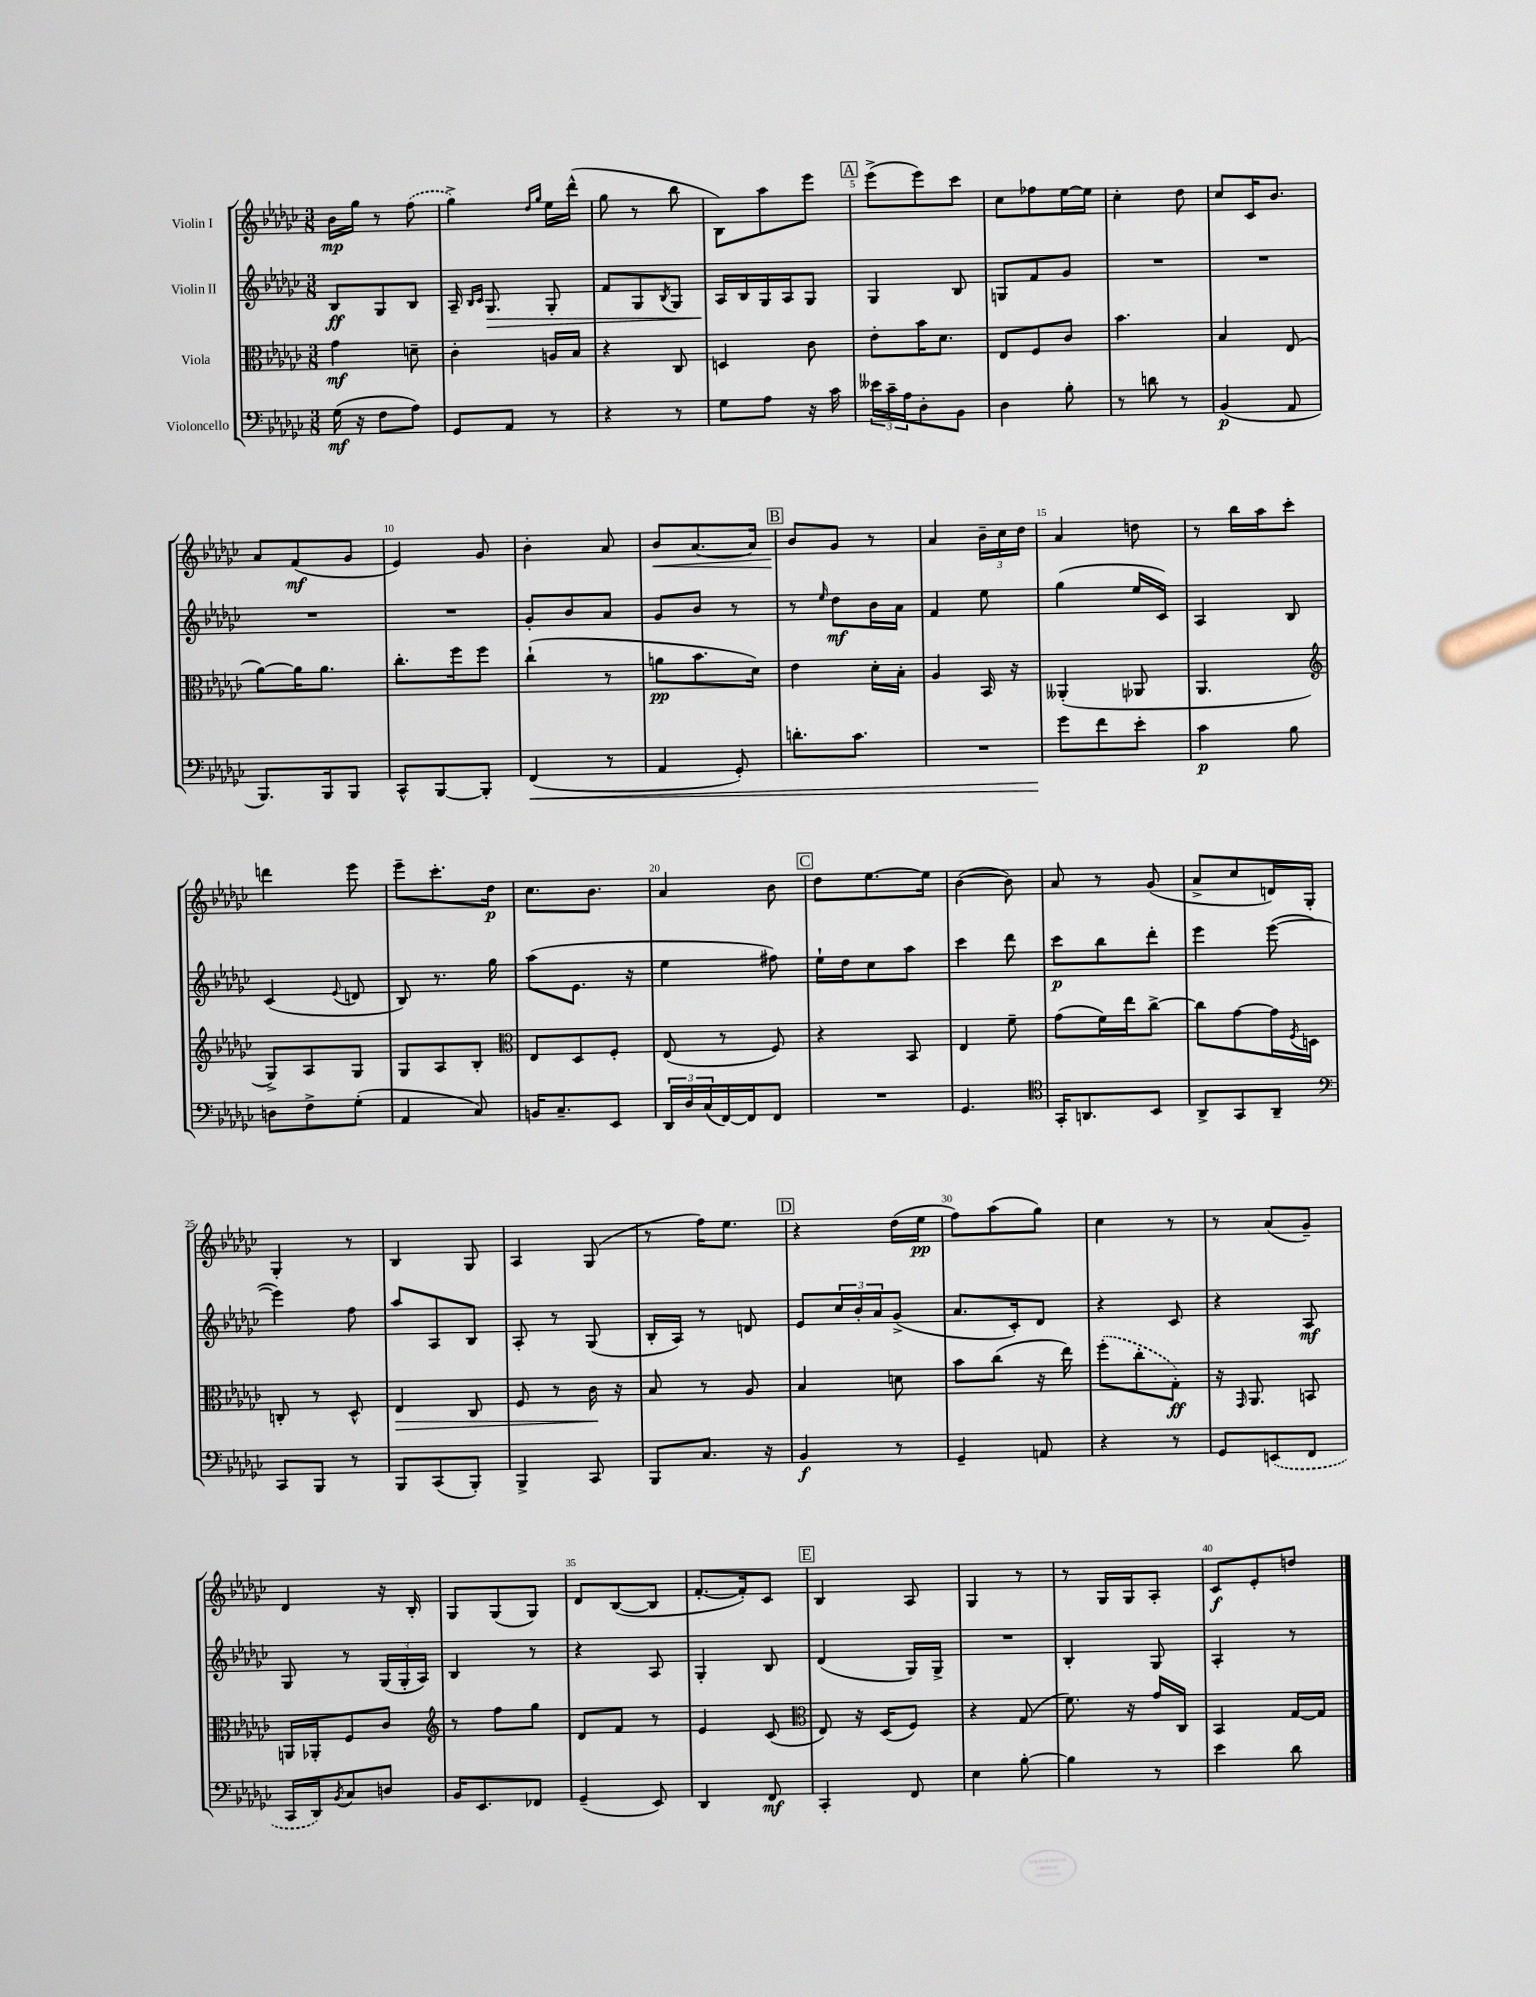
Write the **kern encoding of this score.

**kern	**kern	**kern	**kern
*staff4	*staff3	*staff2	*staff1
*clefF4	*clefC3	*clefG2	*clefG2
*k[b-e-a-d-g-c-]	*k[b-e-a-d-g-c-]	*k[b-e-a-d-g-c-]	*k[b-e-a-d-g-c-]
*M3/8	*M3/8	*M3/8	*M3/8
(16G-	4g-	8B-	16b-
16r	.	.	16gg-
8F	.	8G-	8r
8A-)	8d~	8B-	(8ff
=	=	=	=
8GG-	4c-'	16A-~	4gg-^)
.	.	16qqB-	.
.	.	16qqc-	.
.	.	8.G-	.
8AA-	.	.	.
.	.	.	16qqdd-
.	.	.	16qqgg-
8r	16A	8G-'	16ee-
.	16B-	.	(16ddd-^^
=	=	=	=
4r	4r	8f	8gg-
.	.	8G-	8r
.	.	8qB-	.
8r	8C-	8G-	8bb-
=	=	=	=
8G-	4D	16A-	8B-)
.	.	16B-	.
8A-	.	16G-	8aa-
.	.	16A-	.
16r	8c-	8G-	8eee-
16c-	.	.	.
=	=	=	=
24e--	8e-'	4G-	(8eee-^
24c-~	.	.	.
24A-	.	.	.
8D-'	16b-	.	8eee-)
.	8.d-	.	.
8BB-	.	8B-	8ccc-
=	=	=	=
4D-	8E-	8G	8cc-
.	8F	8f	8ff-
8B-'	8c-	8g-	[16ee-
.	.	.	16ee-]
=	=	=	=
8r	4.b-	4.r	4cc-'
8d	.	.	.
8r	.	.	8dd-
=	=	=	=
(4BB-	4B-	4.r	8cc-
.	.	.	16c-
.	.	.	8.b-
8AA-	(8E-	.	.
=	=	=	=
8.BBB-)	[8a-)	4.r	8a-
.	16a-]	.	(8f
16BBB-	8.a-	.	.
8BBB-	.	.	8g-
=	=	=	=
8CC-^^	8.cc-'	4.r	4e-)
[8BBB-	.	.	.
.	16ff	.	.
8BBB-']	8ff	.	8g-
=	=	=	=
(4FF	(4cc-`	8g-'	4b-'
.	.	8b-	.
8r	8r	8a-	8a-
=	=	=	=
4AA-	8a	8g-	8b-
.	8.b-	8b-	[8.a-
8GG-')	.	8r	.
.	16d-)	.	16a-]
=	=	=	=
8.d'	4e-	8r	8b-
.	.	16qqee-	.
.	.	8dd-	8g-
8.c-	.	.	.
.	16d-'	16b-	8r
.	16B-'	16a-	.
=	=	=	=
4.r	4A-	4f	4a-
.	16BB-	8ee-	24b-~
.	.	.	24cc-
.	16r	.	.
.	.	.	24dd-
=	=	=	=
8g-	(4AA--'	(4gg-	4a-
8f	.	.	.
8e-'	8AA-	16ee-	8dd
.	.	16c-)	.
=	=	=	=
4c-	4.AA-	4A-	8r
.	.	.	16bb-
.	.	.	16aa-
8B-	.	8B-	8ccc-'
=	=	=	=
*	*clefG2	*	*
8D	8G-^)	(4c-	4ddd
8F^	8A-	.	.
.	.	8qqe-	.
(8G-'	8G-	8d	8eee-
=	=	=	=
4AA-	8G-	8B-)	8eee-~
.	8A-	8.r	8.ccc-'
8C-)	8B-'	.	.
.	.	16gg-	16dd-
=	=	=	=
*	*clefC3	*	*
16BB	8E-	(8aa-	8.cc-
8.C-~	.	.	.
.	8D-	8.e-	.
.	.	.	8.b-
8EE-	8F'	.	.
.	.	16r	.
=	=	=	=
24DD-	(8E-	4ee-	4a-
24D-	.	.	.
(24C-	.	.	.
[16FF)	8r	.	.
16FF]	.	.	.
8FF	8F)	8ff#)	8b-
=	=	=	=
4.r	4r	16ee-`	8dd-
.	.	16dd-	.
.	.	8cc-	[8.ee-
.	8BB-	8aa-	.
.	.	.	16ee-]
=	=	=	=
4.GG-	4E-	4ccc-	([4b-
.	8f~	8ddd-	8b-])
=	=	=	=
*clefC4	*	*	*
16GG-'	(8g-	8ccc-	8a-
8.AA	.	.	.
.	16f)	8bb-	8r
.	16ee-	.	.
8BB-	[8cc-^	8ddd-'	(8g-
=	=	=	=
8AA-^	8cc-]	4eee-	8a-^
8GG-	[8g-	.	8cc-
8AA-~	16g-]	([8eee-	16d)
.	8qF	.	.
.	16D	.	16G-'
=	=	=	=
*clefF4	*	*	*
8CC-	8C'	4eee-])	4G-'
8BBB-	8r	.	.
8r	8D-^^	8ff	8r
=	=	=	=
8BBB-	4E-	8aa-	4B-
(8CC-	.	8A-	.
8BBB-')	8C-	8B-	8G-
=	=	=	=
4BBB-^	8F	8A-'	4A-
.	8r	8r	.
8CC-	16c-	(8G-	(8G-
.	16r	.	.
=	=	=	=
8BBB-	8B-	16B-'	8r
.	.	16A-)	.
8.C-	8r	8r	16ff)
.	.	.	8.ee-
.	8A-	8d	.
16r	.	.	.
=	=	=	=
4BB-	4B-	8e-	4r
.	.	24cc-	.
.	.	24b-'	.
.	.	24a-	.
8r	8d	(8g-^	(16dd-
.	.	.	16ee-
=	=	=	=
4GG-~	8b-	8.a-	8ff)
.	(8cc-	.	(8aa-
.	.	16c-')	.
8AA	16r	8d-	8gg-)
.	16ee-)	.	.
=	=	=	=
4r	(8ff'	4r	4cc-
.	8cc-'	.	.
8r	8G-')	8c-	8r
=	=	=	=
8GG-	16r	4r	8r
.	16qqGG-	.	.
.	8.AA-	.	.
(8EE	.	.	(8a-
8FF	8BB	8A-	8g-~)
=	=	=	=
16CC-	16AA	8G-	4d-
16DD-)	16AA-'	.	.
8qBB-	.	.	.
8C-	8F	8r	.
8D	8c-	(24G-	16r
.	.	24G-'	.
.	.	.	16B-'
.	.	24A-)	.
=	=	=	=
*	*clefG2	*	*
16BB-	8r	4B-	8G-
8.EE-	.	.	.
.	8ff	.	(8G-
8FF-	8gg-	8r	8G-)
=	=	=	=
(4GG-~	8d-	4r	8d-
.	8f	.	([8B-
8EE-)	8r	8A-	8B-]
=	=	=	=
4DD-	4e-	4G-'	[8.f'
.	.	.	16f'])
8FF	(8c-	8B-	8c-
=	=	=	=
*	*clefC3	*	*
4CC-'	8E-)	(4d-	4B-
.	16r	.	.
.	(16D-	.	.
8FF	8F)	16G-)	8A-
.	.	16G-^	.
=	=	=	=
4E-	4r	4.r	4G-
[8B-'	(8G-	.	8r
=	=	=	=
4B-]	8.f)	4B-'	8r
.	.	.	16G-
.	16r	.	16G-
8r	16g-	8G-	8A-'
.	16C-	.	.
=	=	=	=
4e-	4BB-	4A-'	8c-
.	.	.	8e-'
8d-	[16G-	8r	8dd
.	16G-]	.	.
==	==	==	==
*-	*-	*-	*-
